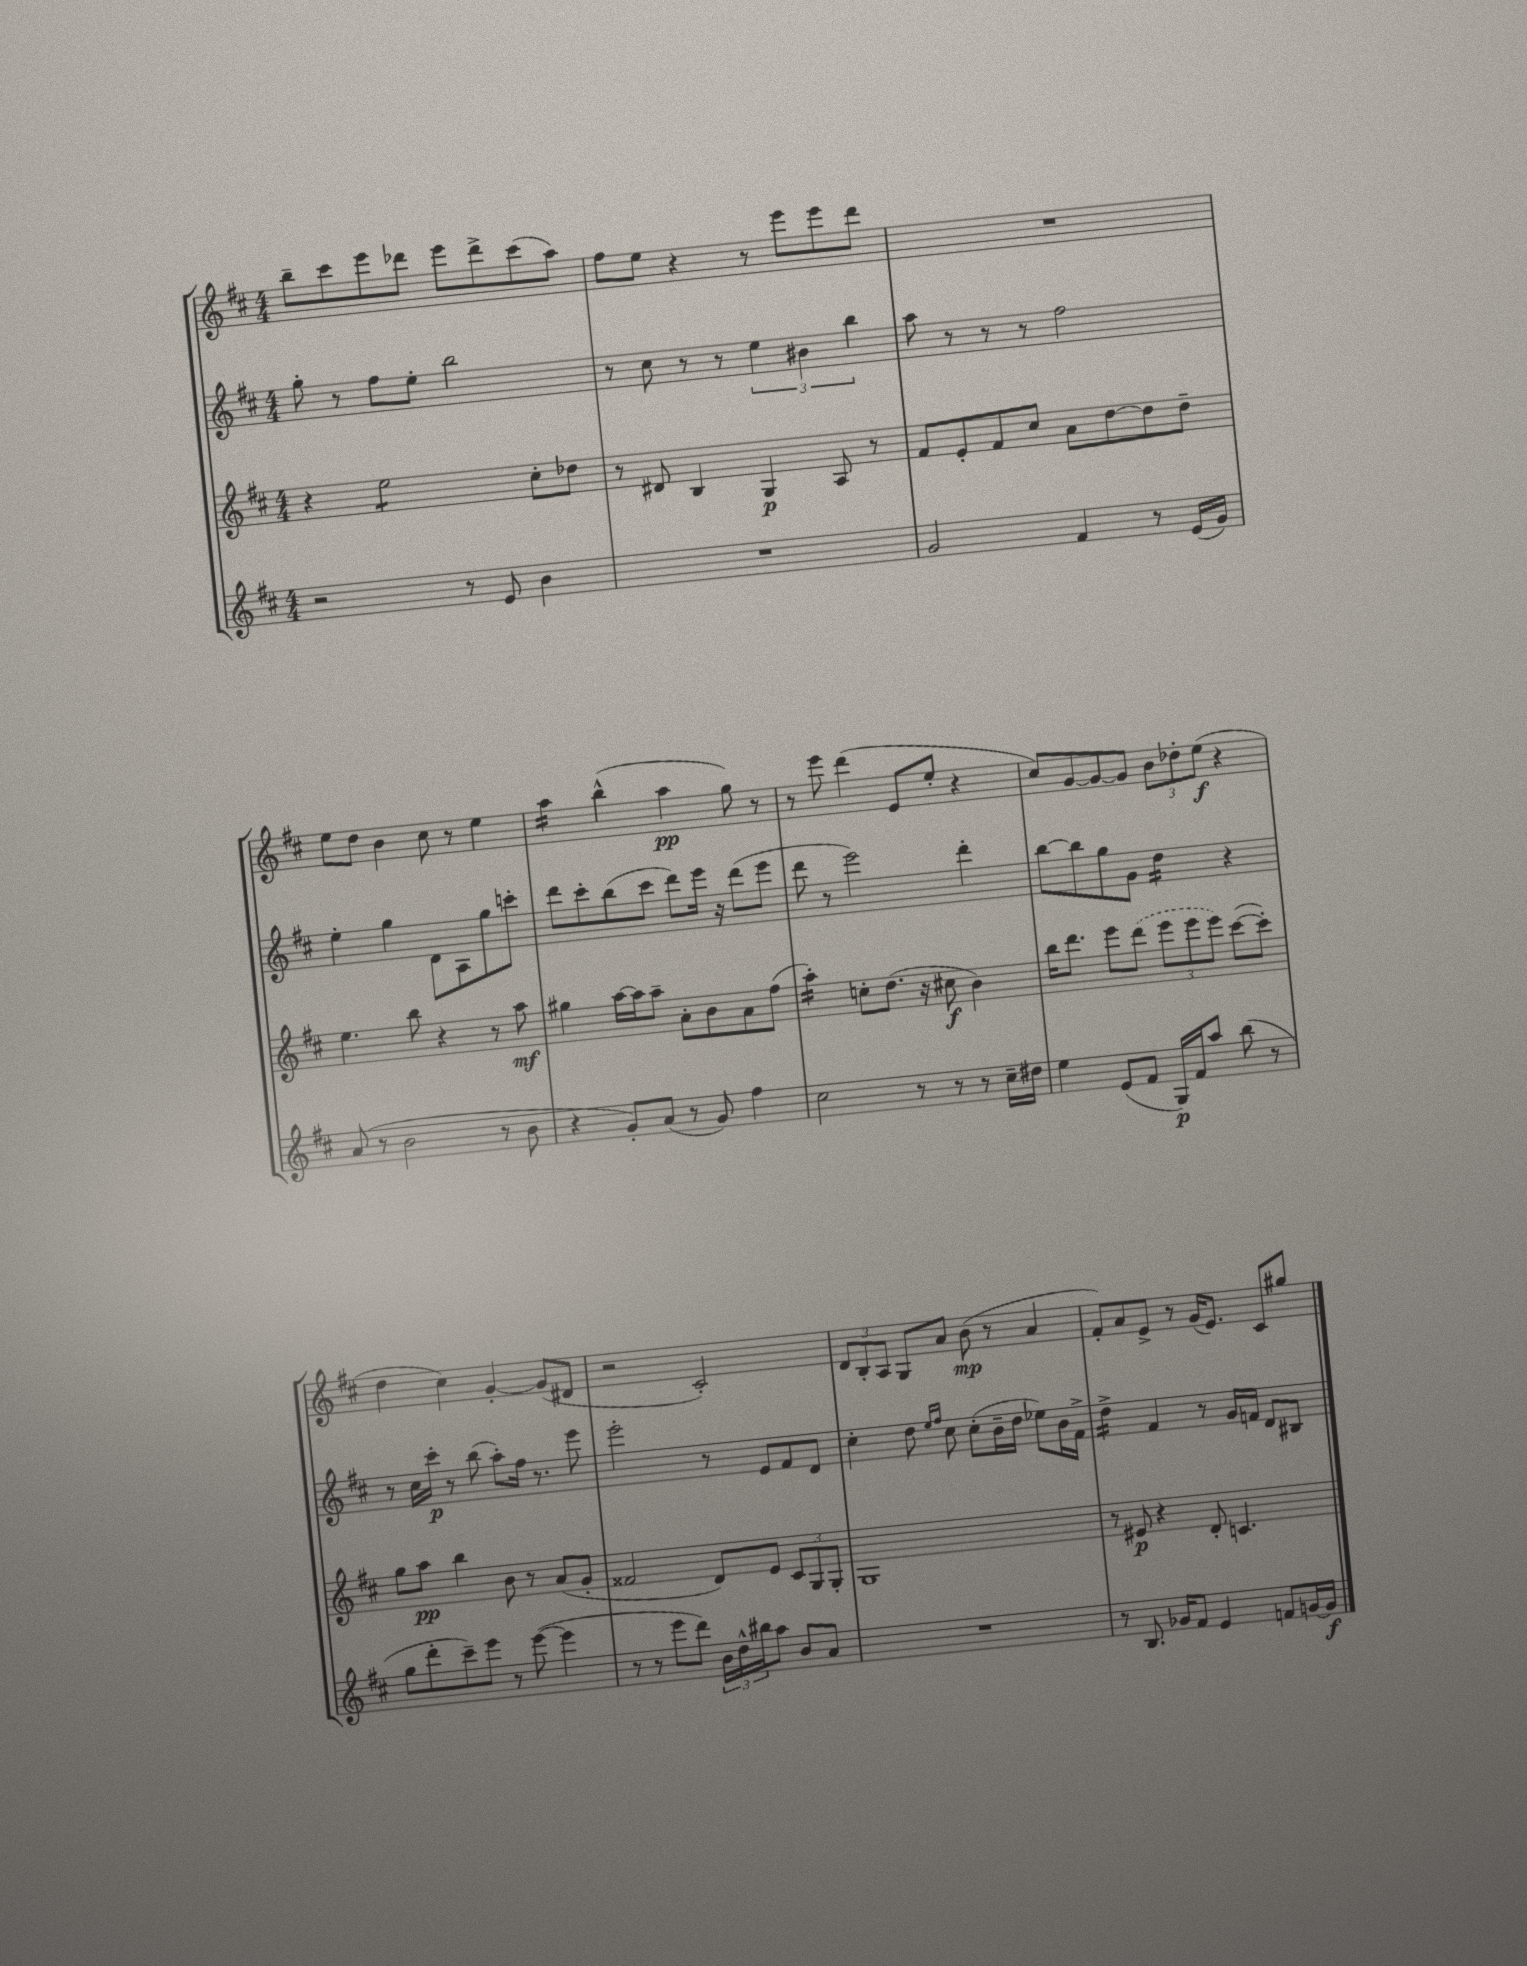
<<
\new StaffGroup <<
\new Staff = "s0" {
    \clef treble \key d \major \numericTimeSignature \time 4/4
    b''8-- cis'''8 e'''8 des'''8 e'''8 des'''8-> cis'''8( a''8) |
    fis''8 e''8 r4 r8 e'''8 e'''8 d'''8 |
    R1 |
    e''8 d''8 b'4 cis''8 r8 e''4 |
    a''4:16 b''4-^( a''4\pp g''8) r8 |
    r8 e'''8 d'''4( e'8 e''8-. r4 |
    cis''8) g'8~ g'8~ g'8 \tuplet 3/2 { b'8 des''8-. e''8\f( } r4 |
    d''4 cis''4) g'4~-. g'8( dis'8 |
    r2 cis'2-.) |
    \tuplet 3/2 { d'8 b8-. a8 } g8 a'8 b'8\mp( r8 a'4 |
    fis'8-.) a'8 e'8-> r8 g'16( e'8.) cis'8 gis''8 \bar "|." |
}
\new Staff = "s1" {
    \clef treble \key d \major \numericTimeSignature \time 4/4
    g''8-. r8 fis''8 e''8-. b''2 |
    r8 cis''8 r8 r8 \tuplet 3/2 { e''4 bis'4 b''4 } |
    a''8 r8 r8 r8 fis''2 |
    e''4-. g''4 d'8 a8 g''8 c'''8-. |
    d'''8 cis'''8-. b''8( cis'''8 d'''8) e'''16 r16 d'''8( e'''8 |
    d'''8 r8 e'''2) d'''4-. |
    b''8~ b''8 g''8 g'8 d''4:16 r4 |
    r8 cis''16 cis'''16-.\p r8 b''8( a''8-.) fis''16 r8. e'''8 |
    e'''2-. r8 e'8 fis'8 d'8 |
    cis''4-. d''8 \grace { e''16 fis''16 } cis''8 cis''8-.( b'16-- d''16 ees''8) b'16 fis'16-> |
    d''4:16-> fis'4 r8 g'16 f'16 d'8 bis8 \bar "|." |
}
\new Staff = "s2" {
    \clef treble \key d \major \numericTimeSignature \time 4/4
    r4 e''2:8 cis''8-. des''8 |
    r8 dis'8 b4 g4\p a8 r8 |
    fis'8 e'8-. fis'8 cis''8 a'8 d''8~ d''8 d''8-- |
    e''4. b''8 r4 r8 a''8\mf |
    gis''4 a''16~ a''16 a''8-- a'8-. b'8 a'8 fis''8( |
    a''4:16-.) c''8-. d''8.( r16 cis''8\f b'4) |
    b''16 d'''8. e'''8 \once \slurDashed d'''8( \tuplet 3/2 { e'''8 e'''8 e'''8) } cis'''8~( cis'''8-.) |
    g''8 a''8\pp b''4 b'8 r8 a'8( g'8-. |
    fisis'2 d'8) e'8 \tuplet 3/2 { cis'8 g8 g8-. } |
    g1 |
    r8 eis'8\p r4 d'8-. c'4. \bar "|." |
}
\new Staff = "s3" {
    \clef treble \key d \major \numericTimeSignature \time 4/4
    r2 r8 e'8 b'4 |
    R1 |
    g'2 fis'4 r8 e'16( g'16) |
    a'8( r8 b'2 r8 b'8 |
    r4 g'8-.) a'8( r8 g'8) fis''4 |
    cis''2 r8 r8 r8 cis''16-- dis''16 |
    e''4 e'8( fis'8 g16\p) fis'16 a''8 b''8( r8 |
    g''8 d'''8-. cis'''8--) e'''8 r8 e'''8~( e'''4 |
    r8 r8 e'''8 d'''8) \tuplet 3/2 { b'16 d''16-^ bis''16 } a''8 b'8 a'8 |
    R1 |
    r8 b8. ges'16 fis'8 e'4 f'8 g'16~ g'16\f \bar "|." |
}
>>
>>
\layout { \context { \Score \remove "Bar_number_engraver" } }
